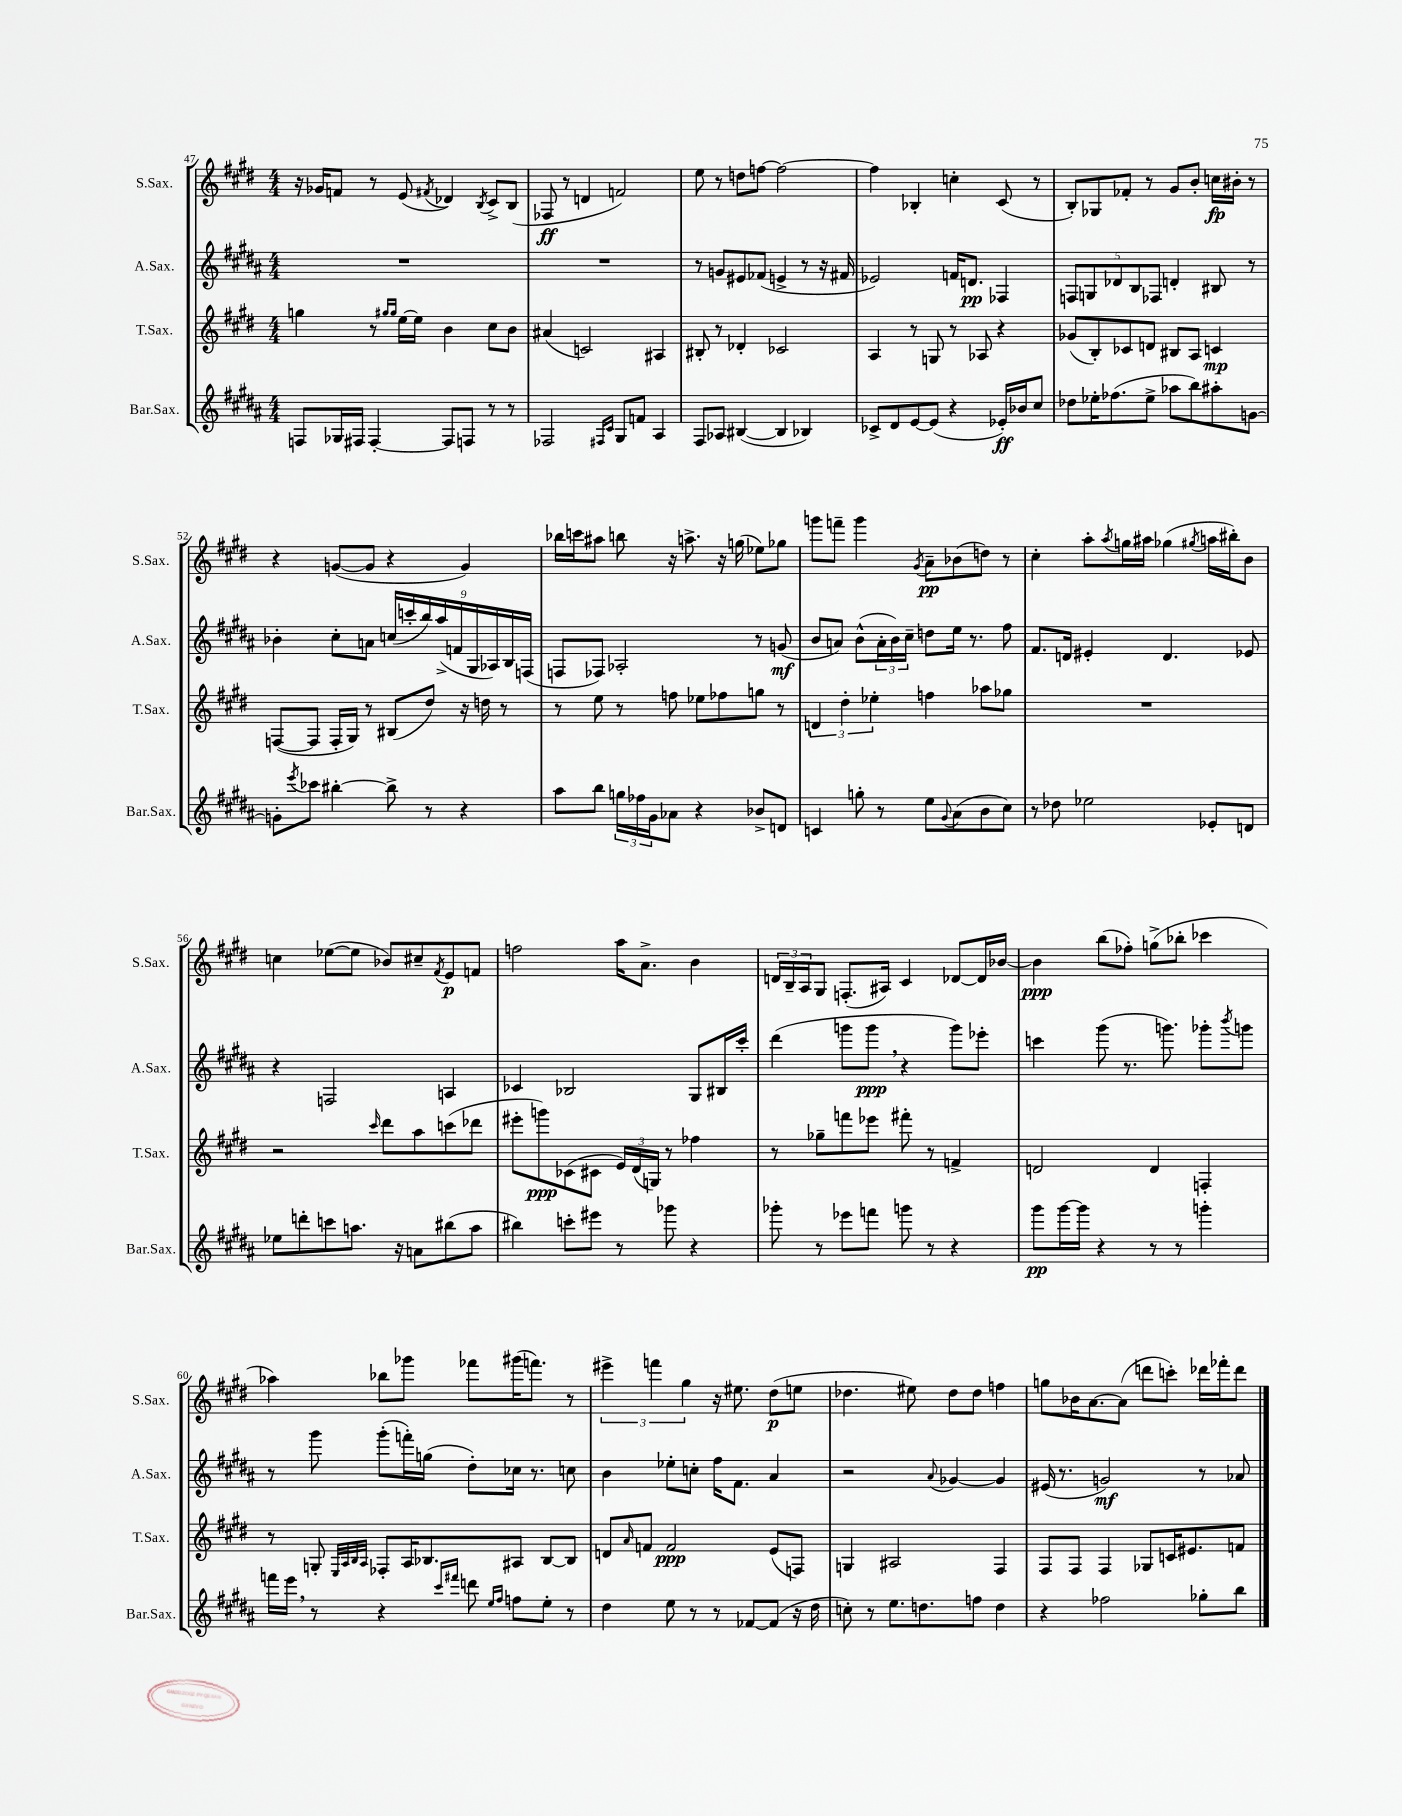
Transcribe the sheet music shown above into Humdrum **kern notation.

**kern	**dynam	**kern	**dynam	**kern	**dynam	**kern	**dynam
*part4	*part4	*part3	*part3	*part2	*part2	*part1	*part1
*staff4	*staff4	*staff3	*staff3	*staff2	*staff2	*staff1	*staff1
*I"Bar.Sax.	*	*I"T.Sax.	*	*I"A.Sax.	*	*I"S.Sax.	*
*I'Bar.Sax.	*	*I'T.Sax.	*	*I'A.Sax.	*	*I'S.Sax.	*
*clefG2	*	*clefG2	*	*clefG2	*	*clefG2	*
*k[f#c#g#d#a#]	*	*k[f#c#g#d#]	*	*k[f#c#g#d#a#]	*	*k[f#c#g#d#]	*
*M4/4	*	*M4/4	*	*M4/4	*	*M4/4	*
=47	=47	=47	=47	=47	=47	=47	=47
8Fn/L	.	4ggn\	.	1r	.	16r	.
.	.	.	.	.	.	16g-X/KL	.
16G-X/L	.	.	.	.	.	8fn/J	.
16F#X/JJ	.	.	.	.	.	.	.
[4F#'/	.	8r	.	.	.	8r	.
.	.	16qqgg#X/LL	.	.	.	.	.
.	.	16qqgg#/JJ	.	.	.	.	.
.	.	[16ee\LL	.	.	.	(8e/	.
.	.	16ee\JJ]	.	.	.	.	.
.	.	.	.	.	.	8qf#X/	.
8F#/L]	.	4b\	.	.	.	4d-X/)	.
8Fn/J	.	.	.	.	.	.	.
.	.	.	.	.	.	8qB/	.
8r	.	8cc#\L	.	.	.	8c#^/L	.
8r	.	8b\J	.	.	.	(8B/J	.
=48	=48	=48	=48	=48	=48	=48	=48
2F-X/	.	(4a#X/	.	1r	.	8F-X/	ff
.	.	.	.	.	.	8r	.
.	.	2cn/)	.	.	.	4dn/	.
16qqF#X/LL	.	.	.	.	.	.	.
16qqc#/JJ	.	.	.	.	.	.	.
8G#/L	.	.	.	.	.	2fn/)	.
8fn/J	.	.	.	.	.	.	.
4A#/	.	4A#X/	.	.	.	.	.
=49	=49	=49	=49	=49	=49	=49	=49
8F#/L	.	8B#X'/	.	8r	.	8ee\	.
8A-X/J	.	8r	.	8gn/L	.	8r	.
([4B#X/	.	4d-X'/	.	8e#X/	.	8ddn\L	.
.	.	.	.	(8f-X/J	.	[8ffn\J	.
4B#/]	.	2c-X/	.	4en^/	.	2ff\_	.
4B-X/)	.	.	.	8r	.	.	.
.	.	.	.	16r	.	.	.
.	.	.	.	16f#X/	.	.	.
=50	=50	=50	=50	=50	=50	=50	=50
8c-X^/L	.	4A/	.	2e-X/)	.	4ff\]	.
8d#/	.	.	.	.	.	.	.
[8e/	.	8r	.	.	.	4B-X'/	.
(8e/J]	.	8Gn/	.	.	.	.	.
4r	.	8r	.	16fn/KL	.	4ccn'\	.
.	.	.	.	8.dn/J	pp	.	.
.	.	8A-X/	.	.	.	.	.
16e-X'/LL)	ff	4r	.	4F-X/	.	(8c#/	.
16b-X/J	.	.	.	.	.	.	.
8cc#/J	.	.	.	.	.	8r	.
=51	=51	=51	=51	=51	=51	=51	=51
8dd-X\L	.	(8g-X/L	.	10Fn/L	.	8B'/L)	.
.	.	.	.	10Gn/	.	.	.
16ee-X'\K	.	8B'/)	.	.	.	8G-X/	.
(8.ff-X\	.	.	.	.	.	.	.
.	.	.	.	10d-X/	.	.	.
.	.	8c-X/	.	.	.	8f-X'/J	.
.	.	.	.	10B/	.	.	.
8ee-^\J	.	8dn/J	.	.	.	8r	.
.	.	.	.	10F-X/J	.	.	.
8aa-X\L	.	8B#X/L	.	4dn'/	.	8g#/L	.
8bb\)	.	8A/J	.	.	.	8b'/J	.
8aa#X'\	.	4cn/	mp	8B#X/	.	16ccn\LL	fp
.	.	.	.	.	.	16b#X'\JJ	.
[8gn\J	.	.	.	8r	.	8r	.
!!LO:LB:g=z
=52	=52	=52	=52	=52	=52	=52	=52
8gn'\L]	.	([8Fn/L	.	4b-X'\	.	4r	.
8qeee/	.	.	.	.	.	.	.
8ccc-X\J	.	8F/J]	.	.	.	.	.
[4bb#X'\	.	16F'/LL	.	8cc#'\L	.	([8gn/L	.
.	.	16G#/JJ)	.	.	.	.	.
.	.	8r	.	8an\J	.	8g/J]	.
8bb#^\]	.	(8B#X/L	.	(18ccn/LL	.	4r	.
.	.	.	.	18cccn'/	.	.	.
.	.	.	.	18bb/)	.	.	.
8r	.	8dd#/J)	.	.	.	.	.
.	.	.	.	(18aa#^/	.	.	.
.	.	.	.	18fn/	.	.	.
4r	.	16r	.	.	.	4g/)	.
.	.	.	.	18G#/	.	.	.
.	.	16ddn\	.	.	.	.	.
.	.	.	.	18A-X/)	.	.	.
.	.	8r	.	.	.	.	.
.	.	.	.	18B/	.	.	.
.	.	.	.	(18Fn/JJ	.	.	.
=53	=53	=53	=53	=53	=53	=53	=53
8aa#\L	.	8r	.	8Fn/L	.	16bb-X\LL	.
.	.	.	.	.	.	16cccn\J	.
8bb\J	.	8ee\	.	8F-X/J)	.	8aa#X\J	.
24ggn\LL	.	8r	.	2A-X'/	.	8bbn\	.
24ff-X\	.	.	.	.	.	.	.
24g#\J	.	.	.	.	.	.	.
8a-X\J	.	8ffn\	.	.	.	16r	.
.	.	.	.	.	.	8.aan^\	.
4r	.	8ee-X\L	.	.	.	.	.
.	.	8ff-X\	.	.	.	16r	.
.	.	.	.	.	.	(16ggn\	.
8b-X^/L	.	8ggn\J	.	8r	.	8ee-X\L)	.
8dn/J	.	8r	.	(8gn/	mf	8gg-X\J	.
=54	=54	=54	=54	=54	=54	=54	=54
4cn/	.	6dn/	.	8b/L	.	8gggn\L	.
.	.	.	.	8an/J)	.	8fffn~\J	.
.	.	6dd#'\	.	.	.	.	.
8ggn'\	.	.	.	(8b^^\L	.	4ggg\	.
.	.	6ee-X'\	.	.	.	.	.
8r	.	.	.	24a'\L	.	.	.
.	.	.	.	24b\)	.	.	.
.	.	.	.	24cc#~\JJ	.	.	.
.	.	.	.	.	.	8qg#/	.
8ee\L	.	4ffn\	.	8ddn\L	.	8a~\L	pp
8qqg#/	.	.	.	.	.	.	.
(8a#\	.	.	.	16ee\Jk	.	(8b-X\	.
.	.	.	.	8.r	.	.	.
8b\	.	8aa-X\L	.	.	.	8ddn\J)	.
8cc#\J)	.	8gg-X\J	.	8ff#\	.	8r	.
=55	=55	=55	=55	=55	=55	=55	=55
8r	.	1r	.	8.f#/L	.	4cc#'\	.
8dd-X\	.	.	.	.	.	.	.
.	.	.	.	16dn/Jk	.	.	.
2ee-X\	.	.	.	4e#X'/	.	8aa'\L	.
.	.	.	.	.	.	8qaa/	.
.	.	.	.	.	.	16ggn\L	.
.	.	.	.	.	.	16aa#X\JJ	.
.	.	.	.	4.d/	.	(4gg-X\	.
.	.	.	.	.	.	8qgg#X/	.
8e-X'/L	.	.	.	.	.	16aan\LL	.
.	.	.	.	.	.	16bb#X'\J)	.
8dn/J	.	.	.	8e-X/	.	8b\J	.
!!LO:LB:g=z
=56	=56	=56	=56	=56	=56	=56	=56
8ee-X\L	.	2r	.	4r	.	4ccn\	.
8dddn'\	.	.	.	.	.	.	.
8cccn\	.	.	.	2Fn/	.	([8ee-X\L	.
8.aan\J	.	.	.	.	.	8ee-\J]	.
.	.	16qqccc#/	.	.	.	.	.
.	.	8ddd#\L	.	.	.	8b-X/L)	.
16r	.	.	.	.	.	.	.
8an\L	.	8aa\	.	.	.	8cc#X~/	.
.	.	.	.	.	.	8qf#/	.
(8bb#X\	.	(8cccn\	.	4An/	.	8e/	p
8aa\J	.	8ddd-X\J	.	.	.	8fn/J	.
=57	=57	=57	=57	=57	=57	=57	=57
4bb#X\)	.	8eee#X'\L	.	4c-X/	.	2ffn\	.
.	.	8gggn\)	ppp	.	.	.	.
8cccn'\L	.	(8c-X\	.	2B-X/	.	.	.
8eee#X\J	.	8c#X\J	.	.	.	.	.
8r	.	24e/LL)	.	.	.	16aa\KL	.
.	.	(24d#/	.	.	.	.	.
.	.	.	.	.	.	8.a^\J	.
.	.	24Gn/JJ)	.	.	.	.	.
8ggg-X\	.	8r	.	.	.	.	.
4r	.	4ff-X\	.	8G#/L	.	4b\	.
.	.	.	.	16B#X/L	.	.	.
.	.	.	.	16ccc#'/JJ	.	.	.
=58	=58	=58	=58	=58	=58	=58	=58
8ggg-X'\	.	8r	.	(4ddd#\	.	24dn/LL	.
.	.	.	.	.	.	24B~/	.
.	.	.	.	.	.	24A/J	.
8r	.	8gg-X~\L	.	.	.	8G#/J	.
8eee-X\L	.	8fffn\	.	8gggn\L	.	(8.Fn'/L	.
8fffn\J	.	8eee-X\J	.	8ggg,\J	ppp	.	.
.	.	.	.	.	.	16A#X/Jk)	.
8gggn\	.	8fff#X'\	.	4r	.	4c#/	.
8r	.	8r	.	.	.	.	.
4r	.	4fn^/	.	8ggg\L)	.	[8d-X/L	.
.	.	.	.	8eee-X'\J	.	16d-/L]	.
.	.	.	.	.	.	[16b-X/JJ	.
=59	=59	=59	=59	=59	=59	=59	=59
8ggg#\L	pp	2dn/	.	4cccn\	.	4b-\]	ppp
[16ggg#\L	.	.	.	.	.	.	.
16ggg#\JJ]	.	.	.	.	.	.	.
4r	.	.	.	(8ggg#\	.	(8bb\L	.
.	.	.	.	8.r	.	8ff-X'\J)	.
8r	.	4d/	.	.	.	(8ggn^\L	.
.	.	.	.	8.gggn\)	.	.	.
8r	.	.	.	.	.	8bb-X'\J	.
4gggn'\	.	4Fn'/	.	8ggg-X'\L	.	4ccc-X\	.
.	.	.	.	8qbbb/	.	.	.
.	.	.	.	8gggn\J	.	.	.
!!LO:LB:g=z
=60	=60	=60	=60	=60	=60	=60	=60
16fffn\LL	.	8r	.	8r	.	4aa-X\)	.
16eee,\JJ	.	.	.	.	.	.	.
8r	.	8Gn'/	.	8ggg#\	.	.	.
.	.	32qqE/LLL	.	.	.	.	.
.	.	32qqA/	.	.	.	.	.
.	.	32qqB/	.	.	.	.	.
.	.	32qqA/JJJ	.	.	.	.	.
4r	.	8F-X'/L	.	(8ggg#'\L	.	8bb-X\L	.
.	.	16A/K	.	16fffn'\L)	.	8ggg-X\J	.
.	.	8.B-X/	.	(16ggn\JJ	.	.	.
16qqccc#/LL	.	.	.	.	.	.	.
16qqfff#X/JJ	.	.	.	.	.	.	.
8dddn\	.	.	.	8dd#'\L)	.	8fff-X\L	.
16qqee/LL	.	.	.	.	.	.	.
16qqff#/JJ	.	.	.	.	.	.	.
8ffn\L	.	8A#X/J	.	16cc-X\Jk	.	(16ggg#X\K	.
.	.	.	.	8.r	.	8.fffn\J)	.
8ee'\J	.	[8B-/L	.	.	.	.	.
8r	.	8B-/J]	.	8ccn\	.	8r	.
=61	=61	=61	=61	=61	=61	=61	=61
4dd#\	.	8dn/L	.	4b\	.	6eee#X^\	.
.	.	16qqa/	.	.	.	.	.
.	.	8fn/J	.	.	.	.	.
.	.	.	.	.	.	6fffn\	.
8ee\	.	2f/	ppp	8ee-X'\L	.	.	.
.	.	.	.	.	.	6gg#\	.
8r	.	.	.	8ccn'\J	.	.	.
8r	.	.	.	16ff#\KL	.	16r	.
.	.	.	.	8.f#\J	.	8.ee#X\	.
[8f-X/L	.	.	.	.	.	.	.
(8f-/J]	.	(8e/L	.	4a#/	.	(8dd#\L	p
16r	.	8Fn/J)	.	.	.	8een\J	.
16dd#\	.	.	.	.	.	.	.
=62	=62	=62	=62	=62	=62	=62	=62
8ccn'\)	.	4Gn/	.	2r	.	4.dd-X\	.
8r	.	.	.	.	.	.	.
8.ee\L	.	2A#X/	.	.	.	.	.
.	.	.	.	.	.	8ee#X\)	.
8.ddn\	.	.	.	.	.	.	.
.	.	.	.	8qqa#/	.	.	.
.	.	.	.	[4g-X/	.	8dd-\L	.
8ffn\J	.	.	.	.	.	8dd-\J	.
4dd\	.	4F#/	.	4g-/]	.	4ffn\	.
=63	=63	=63	=63	=63	=63	=63	=63
4r	.	8F#/L	.	(16e#X/	.	8ggn\L	.
.	.	.	.	8.r	.	.	.
.	.	8F#/J	.	.	.	16b-X\K	.
.	.	.	.	.	.	[8.a\	.
2ff-X\	.	4F#/	.	2gn/)	mf	.	.
.	.	.	.	.	.	(8a\J]	.
.	.	8G-X/L	.	.	.	8dddn\L	.
.	.	16cn/K	.	.	.	8cccn'\J)	.
.	.	8.e#X/	.	.	.	.	.
8gg-X'\L	.	.	.	8r	.	16ddd-X\LL	.
.	.	.	.	.	.	16fff-X'\J	.
8bb\J	.	8fn/J	.	8a-X/	.	8ddd-\J	.
==	==	==	==	==	==	==	==
*-	*-	*-	*-	*-	*-	*-	*-
